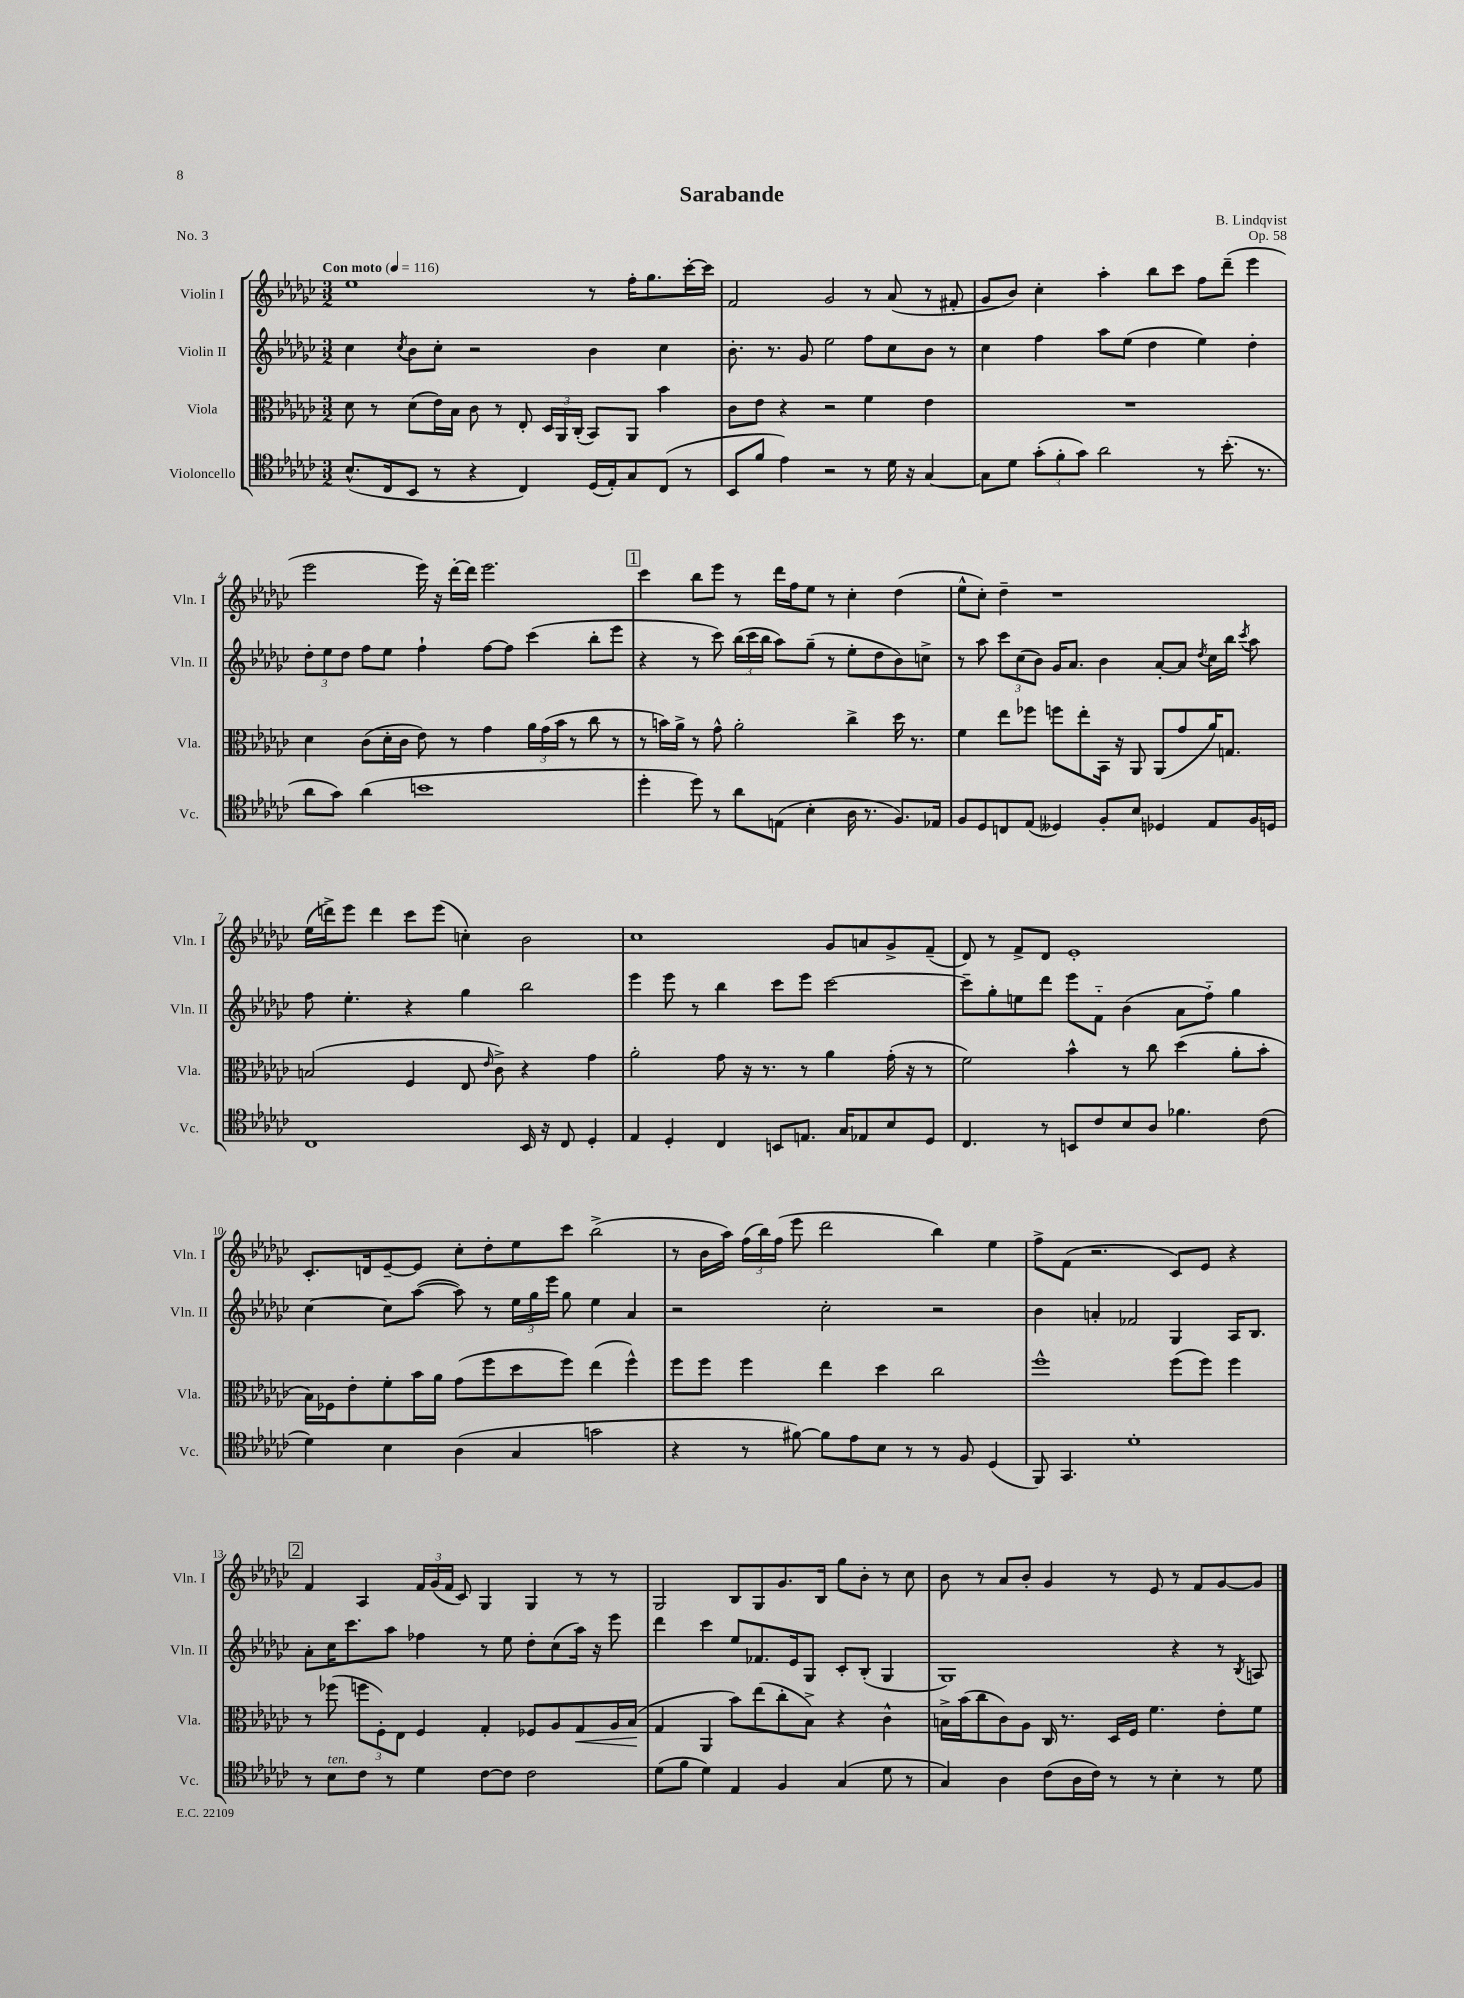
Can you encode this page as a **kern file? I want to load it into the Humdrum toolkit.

**kern	**kern	**dynam	**kern	**kern
*part4	*part3	*part3	*part2	*part1
*staff4	*staff3	*staff3	*staff2	*staff1
*I"Violoncello	*I"Viola	*	*I"Violin II	*I"Violin I
*I'Vc.	*I'Vla.	*	*I'Vln. II	*I'Vln. I
*clefC4	*clefC3	*	*clefG2	*clefG2
*k[b-e-a-d-g-c-]	*k[b-e-a-d-g-c-]	*	*k[b-e-a-d-g-c-]	*k[b-e-a-d-g-c-]
*M3/2	*M3/2	*	*M3/2	*M3/2
*MM116	*MM116	*	*MM116	*MM116
=1	=1	=1	=1	=1
!	!	!	!	!LO:TX:a:B:t=Con moto
(8.B-^^/L	8d-\	.	4cc-\	1ee-
.	8r	.	.	.
16C-/k	.	.	.	.
.	.	.	8qcc-/	.
8BB-/J	(8d-\L	.	8b-\L	.
8r	16e-\L)	.	8cc-'\J	.
.	16B-\JJ	.	.	.
4r	8c-\	.	2r	.
.	8r	.	.	.
4C-/)	8E-'/	.	.	.
.	24D-/LL	.	.	.
.	24AA-/	.	.	.
.	(24C-'/JJ	.	.	.
(16D-/LL	8BB-/L)	.	4b-\	8r
16E-'/J)	.	.	.	.
8G-/	8AA-/J	.	.	16ff'\KL
.	.	.	.	8.gg-\
(8C-/J	4b-\	.	4cc-\	.
8r	.	.	.	[16ccc-'\L
.	.	.	.	16ccc-\JJ]
=2	=2	=2	=2	=2
8BB-/L	8c-\L	.	8.b-'\	2f/
8f/J	8e-\J	.	.	.
.	.	.	8.r	.
4e-\)	4r	.	.	.
.	.	.	8g-/	.
2r	2r	.	2ee-\	2g-/
8r	4f\	.	8ff\L	8r
16d-\	.	.	8cc-\	(8a-/
16r	.	.	.	.
[4G-/	4e-\	.	8b-\J	8r
.	.	.	8r	8f#X'/
=3	=3	=3	=3	=3
8G-\L]	1.r	.	4cc-\	8g-/L
8d-\J	.	.	.	8b-/J)
(12g-'\L	.	.	4ff\	4cc-'\
12f'\	.	.	.	.
12g-\J)	.	.	.	.
2a-\	.	.	8aa-\L	4aa-'\
.	.	.	(8ee-\J	.
.	.	.	4dd-\	8bb-\L
.	.	.	.	8ccc-\J
8r	.	.	4ee-\)	8ff\L
(8.b-'\	.	.	.	(8ddd-~\J
.	.	.	4dd-'\	4eee-\
8.r	.	.	.	.
!!LO:LB:g=z
=4	=4	=4	=4	=4
8a-\L	4d-\	.	12dd-'\L	2eee-\
.	.	.	12ee-\	.
8g-\J)	.	.	.	.
.	.	.	12dd-\J	.
(4a-\	(8c-\L	.	8ff\L	.
.	16d-'\L	.	8ee-\J	.
.	16c-\JJ	.	.	.
1bn	8e-\)	.	4ff`\	16eee-\)
.	.	.	.	16r
.	8r	.	.	[16ddd-'\LL
.	.	.	.	16ddd-\JJ]
.	4g-\	.	[8ff\L	2.eee-\
.	.	.	8ff\J]	.
.	24a-\LL	.	(4ccc-\	.
.	(24g-\	.	.	.
.	24b-\JJ	.	.	.
.	8r	.	.	.
.	8cc-\	.	8bb-'\L	.
.	8r	.	8eee-\J	.
!!LO:REH:place=s1:t=1
=5	=5	=5	=5	=5
4dd-'\	8r	.	4r	4ccc-\
.	16bn\LL)	.	.	.
.	16a-^\JJ	.	.	.
8dd-\)	8r	.	8r	8bb-\L
8r	8g-^^\	.	8ccc-\)	8eee-\J
8a-\L	2a-'\	.	(24bb-\LL	8r
.	.	.	24ccc-\	.
.	.	.	24bb-\JJ	.
(8En\J	.	.	8aa-\L)	16ddd-\LL
.	.	.	.	16ff\J
4B-'\	.	.	(8gg-~\J	8ee-\J
.	.	.	8r	8r
16A-\	4cc-^\	.	8ee-'\L	4cc-'\
8.r	.	.	.	.
.	.	.	8dd-\	.
8.F/L)	16dd-\	.	8b-\)	(4dd-\
.	8.r	.	.	.
.	.	.	8ccn^\J	.
16E-X/Jk	.	.	.	.
=6	=6	=6	=6	=6
8F/L	4f\	.	8r	8ee-^^\L
8D-/	.	.	8aa-\	8cc-'\J)
8Cn/	8ee-\L	.	12ccc-\L	4dd-~\
.	.	.	(12cc-\	.
(8E-/J	8ff-X\J	.	.	.
.	.	.	12b-\J)	.
4D--X/)	8ffn\L	.	16g-/KL	1r
.	.	.	8.a-/J	.
.	8ee-'\	.	.	.
8F'/L	16BB-\Jk	.	4b-\	.
.	16r	.	.	.
8B-/J	8AA-/	.	.	.
4D-X/	(8AA-/L	.	[8a-'/L	.
.	8g-/	.	8a-/J]	.
.	.	.	8qdd-/	.
8E-/L	16a-/K)	.	16cc-\LL	.
.	8.Gn/J	.	16bb-\JJ	.
.	.	.	8qccc-/	.
16F/L	.	.	8aa-\	.
16Dn/JJ	.	.	.	.
!!LO:LB:g=z
=7	=7	=7	=7	=7
1C-	(2Bn/	.	8ff\	(16ee-\LL
.	.	.	.	16dddn^\J)
.	.	.	4.ee-'\	8eee-\J
.	.	.	.	4ddd\
.	4F/	.	4r	8ccc-\L
.	.	.	.	(8eee-\J
.	8E-/	.	4gg-\	4ccn'\)
.	16qqe-/	.	.	.
.	8c-^\)	.	.	.
16BB-/	4r	.	2bb-\	2b-\
16r	.	.	.	.
8C-/	.	.	.	.
4D-'/	4g-\	.	.	.
=8	=8	=8	=8	=8
4E-/	2a-'\	.	4eee-\	1cc-
4D-'/	.	.	8eee-\	.
.	.	.	8r	.
4C-/	8g-\	.	4bb-\	.
.	16r	.	.	.
.	8.r	.	.	.
8BBn/L	.	.	8ccc-\L	.
8.En/J	8r	.	8eee-\J	.
.	4a-\	.	[2ccc-\	8g-/L
16G-/KL	.	.	.	.
8E-X/	.	.	.	8an/
8B-/	(16g-'\	.	.	8g-^/
.	16r	.	.	.
8D-/J	8r	.	.	(8f~/J
=9	=9	=9	=9	=9
4.C-/	2f\)	.	8ccc-~\L]	8d-/)
.	.	.	8gg-'\	8r
.	.	.	8een\	8f^/L
8r	.	.	8ddd-\J	8d-/J
8BBn/L	4b-^^\	.	8eee-\L	1e-'
8c-/	.	.	8f\J	.
8B-/	8r	.	(4b-\	.
8A-/J	8cc-\	.	.	.
4.f-X\	(4dd-\	.	8a-\L	.
.	.	.	8ff\J)	.
.	8a-'\L	.	4gg-\	.
(8c-\	8b-'\J	.	.	.
!!LO:LB:g=z
=10	=10	=10	=10	=10
4d-\)	16B-\LL)	.	[4cc-\	8.c-'/L
.	16F-X\J	.	.	.
.	8e-'\	.	.	.
.	.	.	.	16dn/k
4B-\	8f'\	.	8cc-\L]	[8e-~/
.	16b-\L	.	([8aa-\J	8e-/J]
.	16a-\JJ	.	.	.
(4A-\	(8g-\L	.	8aa-\])	8cc-'\L
.	8ff\	.	8r	8dd-'\
4G-/	8dd-\	.	24ee-\LL	8ee-\
.	.	.	24gg-\	.
.	.	.	24eee-\JJ	.
.	8ff\J)	.	8gg-\	8ccc-\J
2gn\	(4ee-\	.	4ee-\	(2bb-^\
.	4ff^^\)	.	4a-/	.
=11	=11	=11	=11	=11
4r	8ff\L	.	2r	8r
.	8ff\J	.	.	16b-\LL
.	.	.	.	16aa-\JJ)
8r	4ff\	.	.	(24ff\LL
.	.	.	.	24bb-\)
.	.	.	.	(24ff\JJ
[8f#X\)	.	.	.	8eee-\
8f#\L]	4ee-\	.	2cc-'\	2ddd-\
8e-\	.	.	.	.
8B-\J	4dd-\	.	.	.
8r	.	.	.	.
8r	2cc-\	.	2r	4bb-\)
8F/	.	.	.	.
(4D-/	.	.	.	4ee-\
=12	=12	=12	=12	=12
8FF/)	1ff^^	.	4b-\	8ff^\L
4.GG-/	.	.	.	(8f\J
.	.	.	4an'/	2.r
1d-'	.	.	2f-X/	.
.	(8ff\L	.	4G-/	8c-/L)
.	8ff\J)	.	.	8e-/J
.	4ff\	.	16A-/KL	4r
.	.	.	8.B-/J	.
!!LO:LB:g=z
!!LO:REH:place=s1:t=2
=13	=13	=13	=13	=13
8r	8r	.	8a-'\L	4f/
!LO:TX:a:i:t=ten.	!	!	!	!
8B-\L	(8ff-X\	.	16cc-\K	.
.	.	.	8.ccc-\	.
8c-\J	12ffn\L	.	.	4A-/
.	12F'\)	.	.	.
8r	.	.	8aa-\J	.
.	12E-\J	.	.	.
4d-\	4F/	.	4ff-X\	24f/LL
.	.	.	.	(24g-/
.	.	.	.	24f/JJ
.	.	.	.	8c-/)
[8c-\L	4G-'/	.	8r	4G-/
8c-\J]	.	.	8ee-\	.
2c-\	8F-X/L	.	8dd-'\L	4G-/
.	8A-/	.	(8cc-\	.
!	!	!LO:HP:b	!	!
.	8G-/	<	16aa-\Jk)	8r
.	.	.	16r	.
.	16A-/L	.	8eee-\	8r
.	(16B-/JJ	.	.	.
.	.	[	.	.
=14	=14	=14	=14	=14
(8d-\L	4G-/	.	4ddd-\	2G-/
8f\J	.	.	.	.
4d-\)	4AA-/	.	4ccc-\	.
4E-/	8b-\L)	.	8ee-/L	8B-/L
.	(8ee-\	.	8.f-X/	8G-/
4F/	8cc-'\	.	.	8.g-/
.	.	.	16e-/k	.
.	8B-^\J)	.	8G-/J	.
.	.	.	.	16B-/Jk
(4G-/	4r	.	8c-'/L	8gg-\L
.	.	.	(8B-'/J	8b-'\J
8d-\	4c-^^\	.	4G-/	8r
8r	.	.	.	8cc-\
=15	=15	=15	=15	=15
4G-/)	16Bn^\LL	.	1G-)	8b-\
.	(16b-\J	.	.	.
.	8cc-\	.	.	8r
4A-\	8c-\)	.	.	8a-/L
.	8A-\J	.	.	8b-'/J
(8c-\L	16C-/	.	.	4g-/
.	8.r	.	.	.
16A-\L	.	.	.	.
16c-\JJ)	.	.	.	.
8r	16D-/LL	.	.	8r
.	16F/JJ	.	.	.
8r	4.f\	.	.	8e-/
4B-'\	.	.	4r	8r
.	.	.	.	8f/L
8r	8e-'\L	.	8r	[8g-/
.	.	.	8qB-/	.
8d-\	8f\J	.	8An/	8g-/J]
==	==	==	==	==
*-	*-	*-	*-	*-
